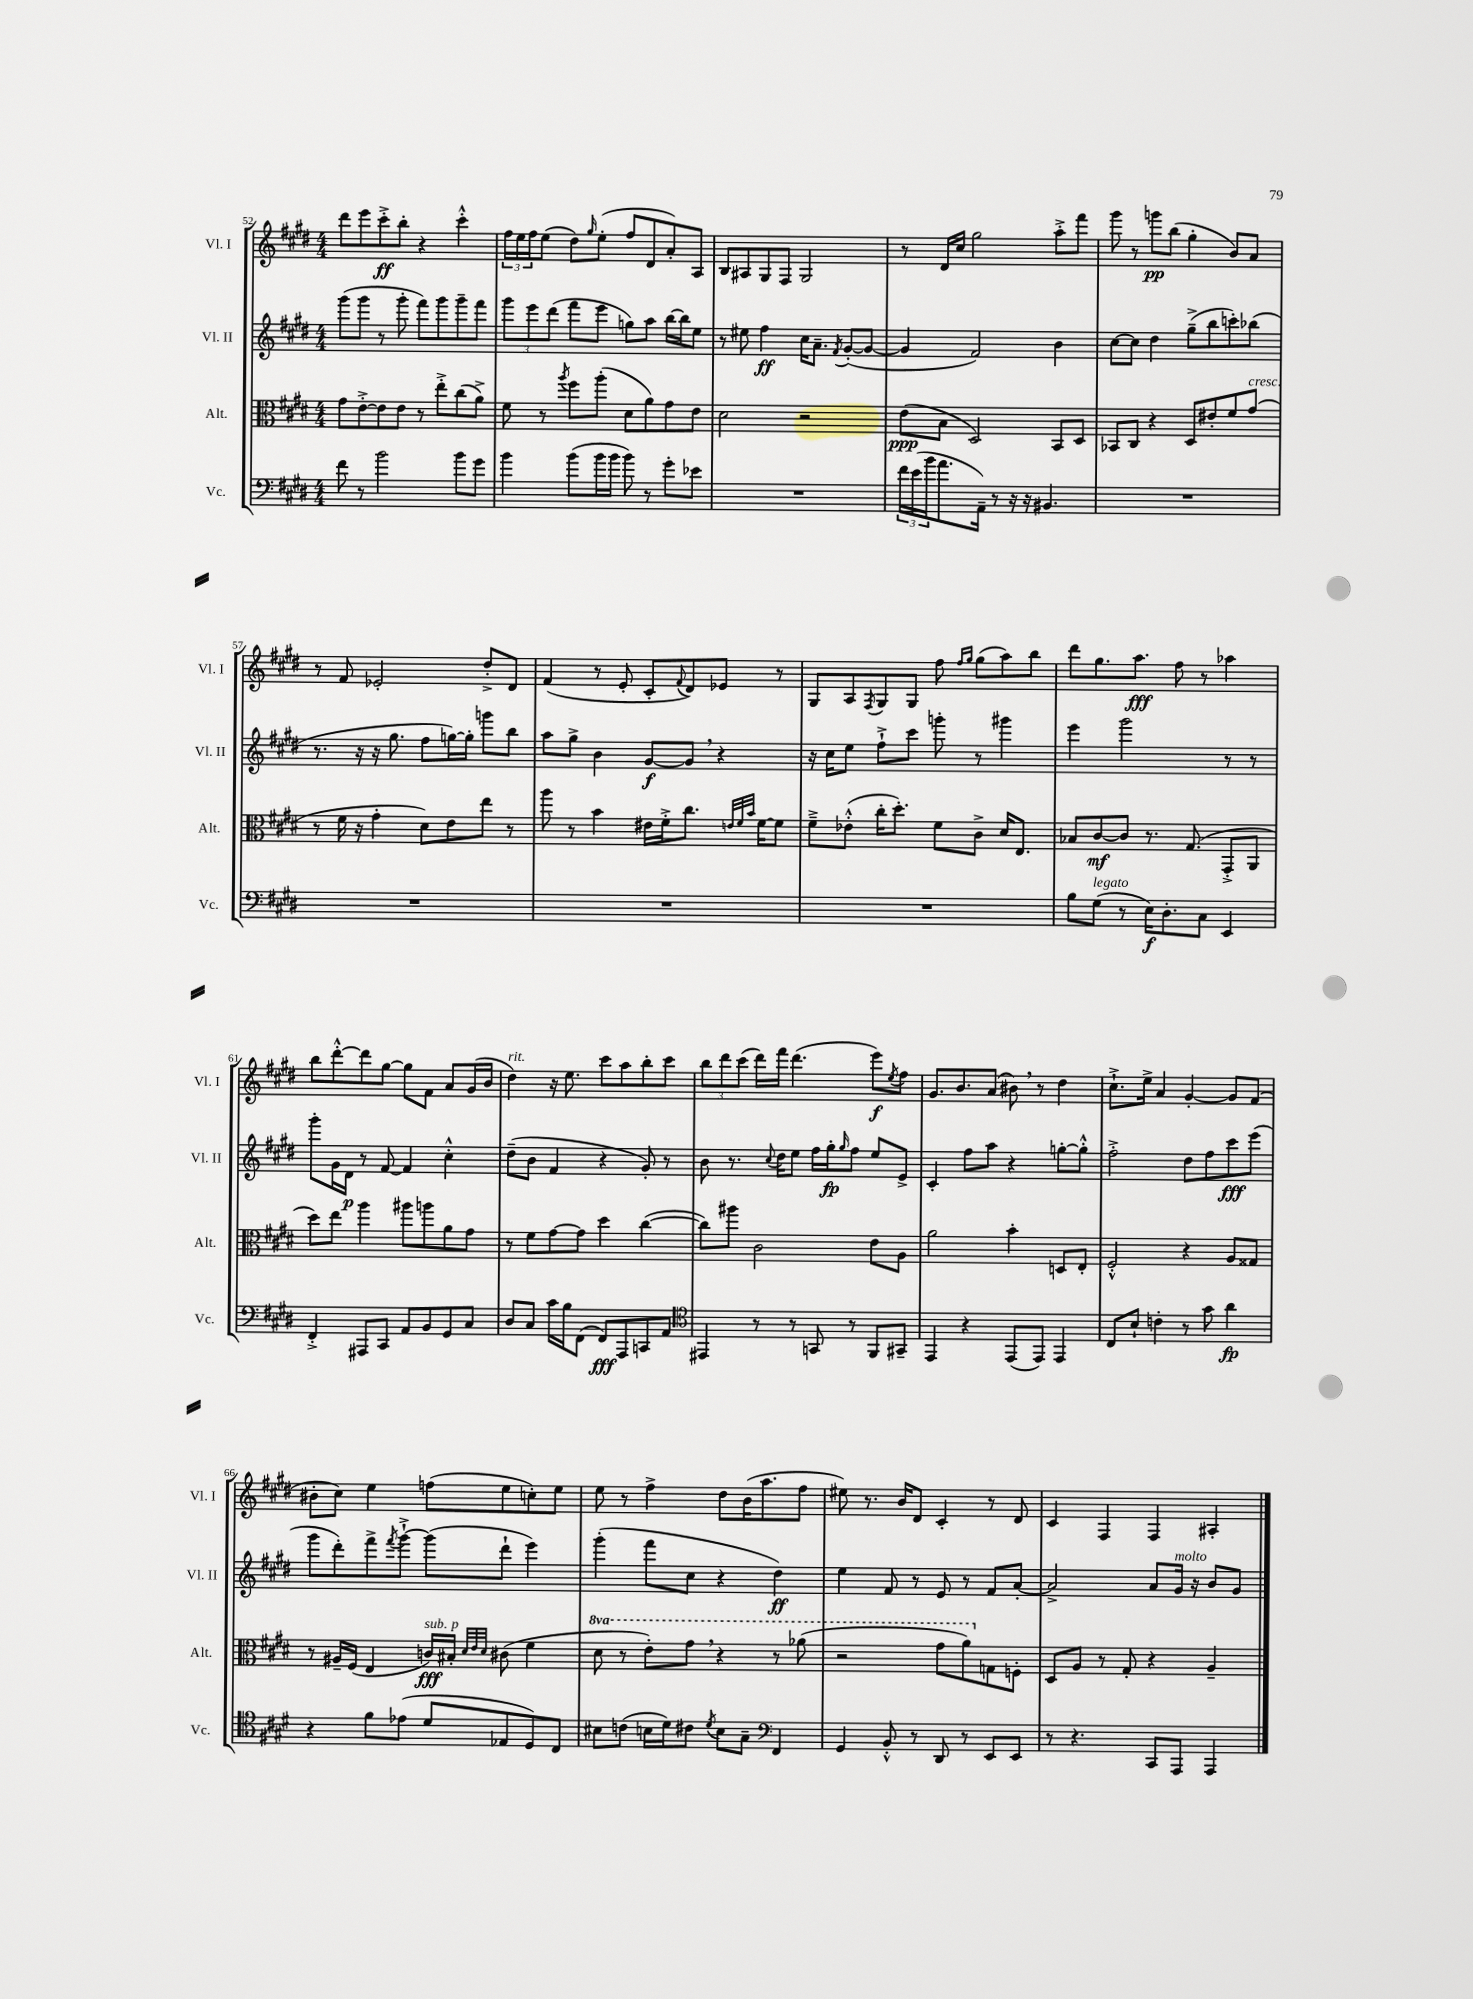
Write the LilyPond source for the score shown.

<<
\new StaffGroup <<
\new Staff = "s0" \with { instrumentName = "Vl. I" shortInstrumentName = "Vl. I" } {
    \clef treble \key e \major \numericTimeSignature \time 4/4
    dis'''8 e'''8 cis'''8-.->\ff b''8-. r4 cis'''4-.-^ |
    \tuplet 3/2 { fis''16 e''16 fis''16 } e''8( dis''8) \grace { gis''16 } e''8-.( fis''8 dis'8 a'8-.) a8 |
    b8 ais8 gis8 fis8 gis2 |
    r8 dis'16 cis''16 gis''2 a''8-.-> fis'''8 |
    gis'''8 r8 g'''8\pp b''8( gis''4-. b'8) a'8 |
    r8 fis'8 ees'2-. dis''8-.-> dis'8 |
    fis'4( r8 e'8-. cis'8-. \appoggiatura { fis'8 } dis'8) ees'8 r8 |
    gis8 a8 \acciaccatura { fis8 } gis8 gis8 fis''8 \grace { fis''16 gis''16 } gis''8( a''8) b''8 |
    dis'''8 gis''8. a''8.\fff fis''8 r8 aes''4 |
    b''8 dis'''8~-.-^ dis'''8 gis''8~ gis''8 fis'8 a'8 gis'16( b'16 |
    dis''4^\markup { \italic "rit." }) r16 e''8. cis'''8 a''8 b''8-. cis'''8 |
    \tuplet 3/2 { b''8 dis'''8 cis'''8( } dis'''16) fis'''16 dis'''4.( e'''8\f) \acciaccatura { e''8 } fis''8 |
    gis'8. b'8. a'8( bis'8) \breathe r8 dis''4 |
    cis''8.-!-> e''16-> a'4 gis'4~-. gis'8 fis'8( |
    bis'8-. cis''8) e''4 f''8( e''8 c''8-.) e''8 |
    e''8 r8 fis''4-> dis''8 b'16( a''8. fis''8 |
    eis''8) r8. b'16 dis'8 cis'4-. r8 dis'8 |
    cis'4 fis4 fis4 ais4-. \bar "|." |
}
\new Staff = "s1" \with { instrumentName = "Vl. II" shortInstrumentName = "Vl. II" } {
    \clef treble \key e \major \numericTimeSignature \time 4/4
    gis'''8( gis'''8 r8 gis'''8-. fis'''8) gis'''8 gis'''8-- fis'''8 |
    \tuplet 3/2 { gis'''8 e'''8 dis'''8( } fis'''8 e'''8 g''8) a''8 b''16~ b''16 e''8 |
    r8 eis''8 fis''4\ff cis''16 a'8.-- \acciaccatura { fis'8 } gis'8~-.( gis'8~ |
    gis'4 fis'2) b'4 |
    cis''8~ cis''8 dis''4 gis''8--->( b''8 c'''8-.) bes''8( |
    r8. r16 r16 gis''8. fis''8 g''16~) g''16-. g'''8 b''8 |
    a''8 gis''8-> b'4 gis'8~\f gis'8 \breathe r4 |
    r16 cis''16 e''8 fis''8-!-> cis'''8 g'''8-. r8 gis'''4 |
    e'''4 gis'''2 r8 r8 |
    gis'''8-. gis'16 dis'16\p r8 fis'8~ fis'4 cis''4-.-^ |
    dis''8--( b'8 fis'4 r4 gis'8-.) r8 |
    b'8 r8. \appoggiatura { cis''8 } dis''16 e''8 fis''16 gis''16-.\fp \grace { gis''16 } fis''8 e''8 e'8-> |
    cis'4-. fis''8 a''8 r4 g''8~-. g''8-.-^ |
    fis''2-.-> dis''8 fis''8 cis'''8\fff e'''8( |
    gis'''8 dis'''8-.) fis'''8-> \acciaccatura { fis'''8 } gis'''8~-!-> gis'''8( dis'''8-! e'''4) |
    gis'''4-.( fis'''8 cis''8 r4 dis''4\ff) |
    e''4 fis'8 r8 e'8 r8 fis'8 a'8~-. |
    a'2-> a'8 gis'16^\markup { \italic "molto" } r16 b'8 gis'8 \bar "|." |
}
\new Staff = "s2" \with { instrumentName = "Alt." shortInstrumentName = "Alt." } {
    \clef alto \key e \major \numericTimeSignature \time 4/4 \set Staff.ottavationMarkups = #ottavation-simple-ordinals
    gis'8 e'8~-.-> e'8 e'8 r8 e''8-.-> cis''8( a'8->) |
    fis'8 r8 \acciaccatura { a''8 } fis''8 a''8-.( dis'8 a'8) gis'8 e'8 |
    dis'2 r2 |
    e'8\ppp( b8 dis2) b,8 dis8 |
    bes,8 cis8 r4 dis8 eis'8-. fis'8 gis'8^\markup { \italic "cresc." }( |
    r8 fis'16 r16 gis'4-. dis'8) e'8 e''8 r8 |
    a''8 r8 b'4 eis'16 fis'16-.-> cis''8. \grace { e'32 fis'32 b'32 } fis'16~ fis'8 |
    fis'8---> ees'8-.-^( cis''16-. dis''8.-.) fis'8 cis'8-> dis'16 e8. |
    bes8 cis'8~\mf cis'8 r8. gis8.( gis,8-.-> a,8 |
    dis''8) e''8 a''4 ais''8 a''8 a'8 gis'8 |
    r8 fis'8 gis'8~ gis'8 dis''4 cis''4~( |
    cis''8) ais''8 cis'2 e'8 a8 |
    a'2 b'4-. d8 e8-. |
    fis2-.-^ r4 a8 gisis8 |
    r8 ais16-- fis16( e4 c'16\fff^\markup { \italic "sub. p" }) bis16-. \grace { dis'32 e'32 dis'32 } cis'8( fis'4 |
    \ottava #1 dis''8 r8 e''8-.) gis''8 \breathe r4 r8 aes''8( |
    r2 gis''8 a''8) \ottava #0 g8 f8-. |
    dis8 a8 r8 gis8-. r4 a4-- \bar "|." |
}
\new Staff = "s3" \with { instrumentName = "Vc." shortInstrumentName = "Vc." } {
    \clef bass \key e \major \numericTimeSignature \time 4/4
    fis'8 r8 b'2 b'8 gis'8 |
    b'4 b'8( b'16 b'16 b'8) r8 gis'8-. ees'8 |
    R1 |
    \tuplet 3/2 { fis'16 e'16( b'16 } a'8. a,16--) r8 r16 r16 bis,4. |
    R1 |
    R1 |
    R1 |
    R1 |
    b8 gis8^\markup { \italic "legato" }( r8 e16\f) dis8.-. cis8 e,4 |
    fis,4-.-> ais,,8 cis,8 a,8 b,8 gis,8 cis8 |
    dis8 cis8 cis'16 b16 fis,8( fis,8\fff) a,,8 c,8 a,8 |
    \clef tenor eis,4 r8 r8 g,8 r8 fis,8 gis,8-- |
    e,4 r4 e,8( e,8) e,4 |
    cis8 b8-! c'4-. r8 gis'8 a'4\fp |
    r4 fis'8 ees'8( dis'8 ees8 dis8) cis8 |
    bis8 c'8( b16 dis'16) cis'8 \acciaccatura { dis'8 } b8 gis8-- \clef bass fis,4 |
    gis,4 b,8-.-^ r8 dis,8 r8 e,8 e,8 |
    r8 r4. cis,8 a,,8 a,,4 \bar "|." |
}
>>
>>
\layout { \context { \Score currentBarNumber = #52 } }
